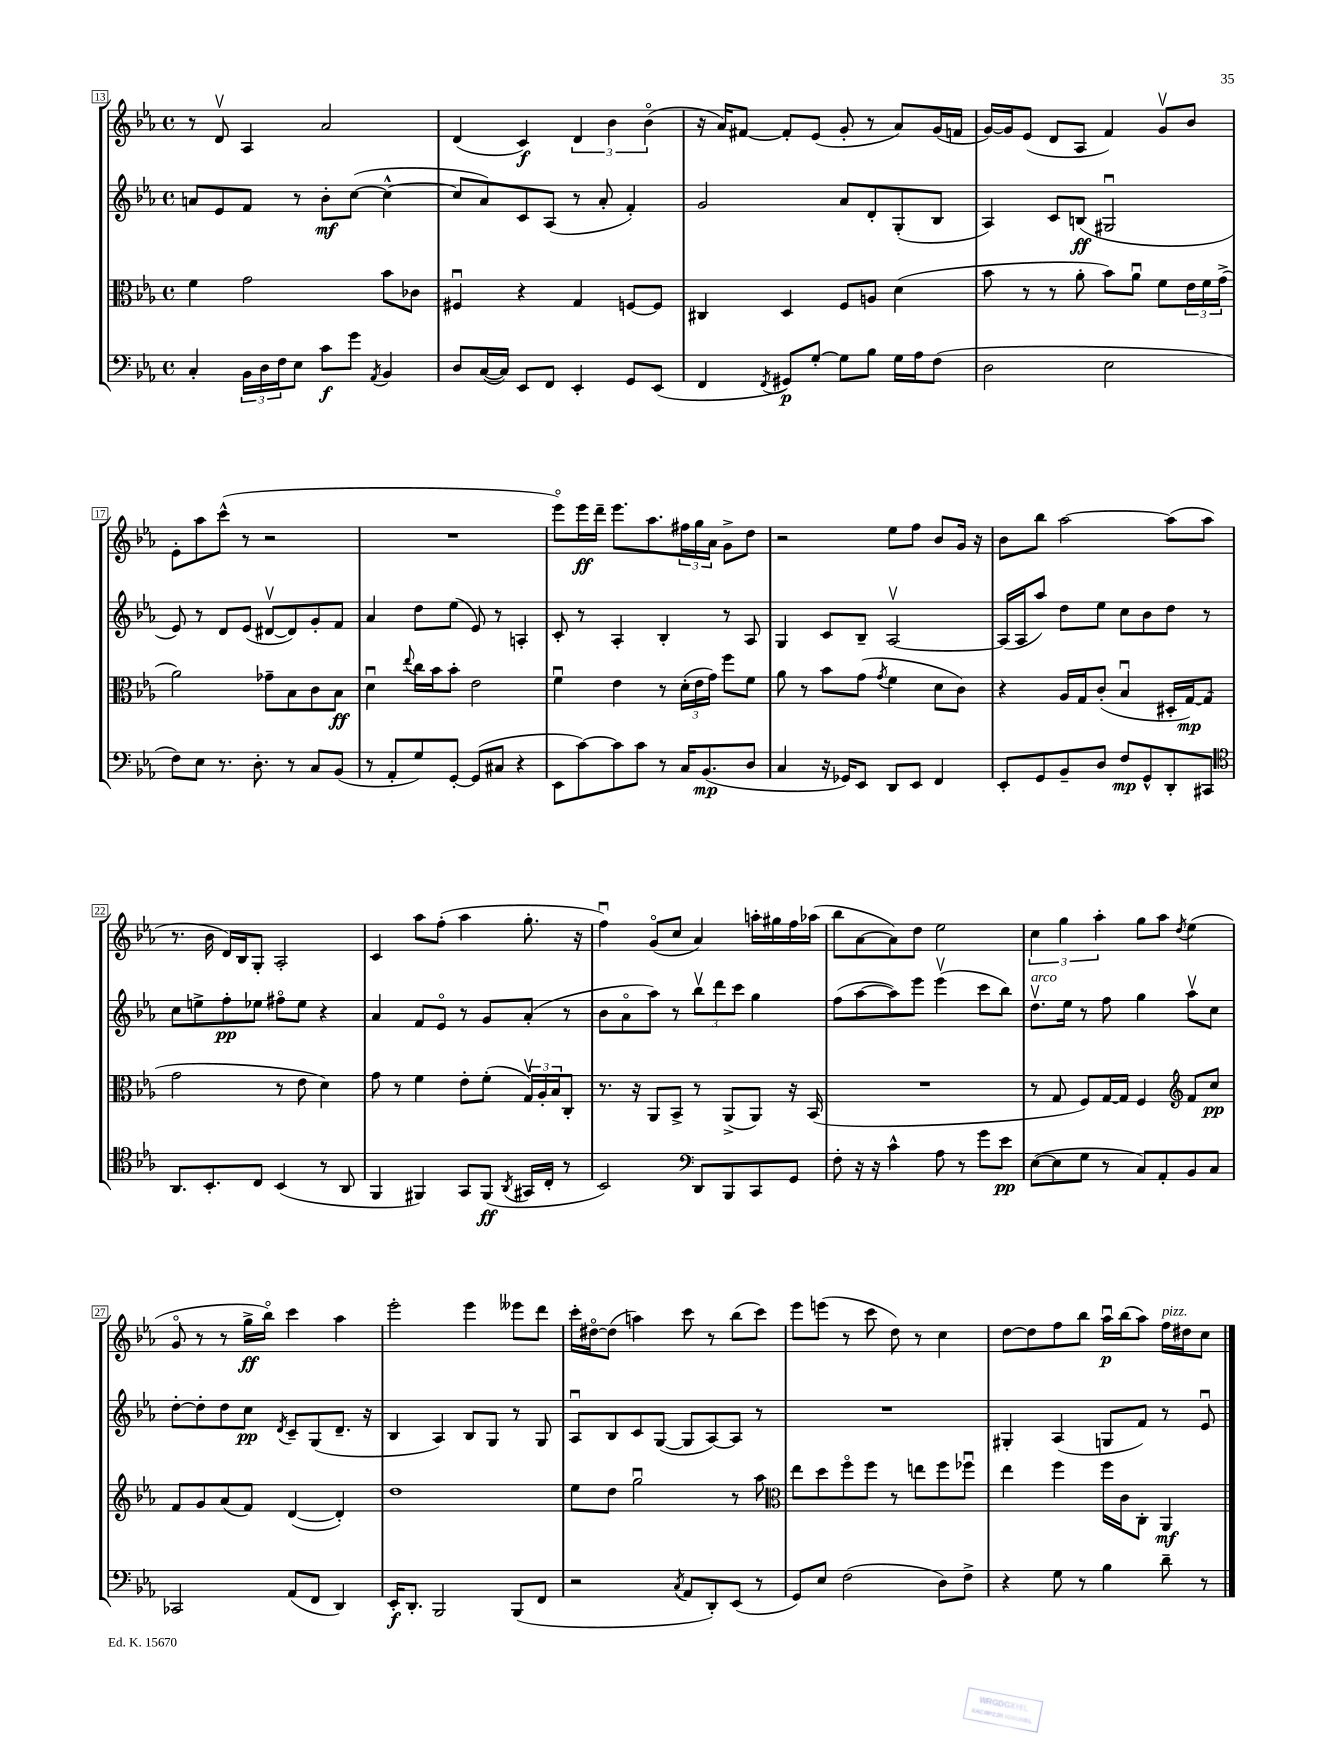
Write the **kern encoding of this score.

**kern	**dynam	**kern	**dynam	**kern	**dynam	**kern	**dynam
*part4	*part4	*part3	*part3	*part2	*part2	*part1	*part1
*staff4	*staff4	*staff3	*staff3	*staff2	*staff2	*staff1	*staff1
*clefF4	*	*clefC3	*	*clefG2	*	*clefG2	*
*k[b-e-a-]	*	*k[b-e-a-]	*	*k[b-e-a-]	*	*k[b-e-a-]	*
*M4/4	*	*M4/4	*	*M4/4	*	*M4/4	*
*met(c)	*	*met(c)	*	*met(c)	*	*met(c)	*
=13	=13	=13	=13	=13	=13	=13	=13
4C'/	.	4f\	.	8an/L	.	8r	.
.	.	.	.	8e-/	.	8dv/	.
24BB-\LL	.	2g\	.	8f/J	.	4A-/	.
24D\	.	.	.	.	.	.	.
24F\J	.	.	.	.	.	.	.
8E-\J	.	.	.	8r	.	.	.
8c\L	f	.	.	8b-'\L	mf	2a-/	.
8g\J	.	.	.	([8cc\J	.	.	.
8qAA-/	.	.	.	.	.	.	.
4BB-/	.	8b-\L	.	4cc^^\_	.	.	.
.	.	8c-X\J	.	.	.	.	.
=14	=14	=14	=14	=14	=14	=14	=14
8D/L	.	4F#Xu/	.	8cc/L]	.	(4d/	.
([16C/L	.	.	.	8a-/)	.	.	.
16C/JJ])	.	.	.	.	.	.	.
8EE-/L	.	4r	.	8c/	.	4c/)	f
8FF/J	.	.	.	(8A-/J	.	.	.
4EE-'/	.	4G/	.	8r	.	6d/	.
.	.	.	.	8a-'/	.	.	.
.	.	.	.	.	.	6b-\	.
8GG/L	.	[8Fn/L	.	4f'/)	.	.	.
.	.	.	.	.	.	(6b-\	.
(8EE-/J	.	8F/J]	.	.	.	.	.
=15	=15	=15	=15	=15	=15	=15	=15
4FF/	.	4C#X/	.	2g/	.	16r	.
.	.	.	.	.	.	16a-/KL)	.
.	.	.	.	.	.	[8f#X/J	.
8qFF/	.	.	.	.	.	.	.
8GG#X/L)	p	4D/	.	.	.	8f#'/L]	.
[8G'/J	.	.	.	.	.	(8e-/J	.
8G\L]	.	8F/L	.	8a-/L	.	8g'/	.
8B-\J	.	8An/J	.	8d'/	.	8r	.
16G\LL	.	(4d\	.	(8G'/	.	8a-/L)	.
16A-\J	.	.	.	.	.	.	.
(8F\J	.	.	.	8B-/J	.	(16g/L	.
.	.	.	.	.	.	16fn/JJ	.
=16	=16	=16	=16	=16	=16	=16	=16
2D\	.	8b-\	.	4A-/)	.	[16g/LL)	.
.	.	.	.	.	.	16g/J]	.
.	.	8r	.	.	.	(8e-/J	.
.	.	8r	.	8c/L	.	8d/L	.
.	.	8a-'\	.	(8Bn/J	ff	8A-/J	.
2E-\	.	8b-\L)	.	2G#Xu/	.	4f/)	.
.	.	8a-u\J	.	.	.	.	.
.	.	8f\L	.	.	.	8gv/L	.
.	.	24e-\L	.	.	.	8b-/J	.
.	.	24f\	.	.	.	.	.
.	.	(24g^\JJ	.	.	.	.	.
!!LO:LB:g=z
=17	=17	=17	=17	=17	=17	=17	=17
8F\L)	.	2a-\)	.	8e-/)	.	8e-'\L	.
8E-\J	.	.	.	8r	.	8aa-\	.
8.r	.	.	.	8d/L	.	(8ccc^^\J	.
.	.	.	.	(8e-/J	.	8r	.
8.D'\	.	.	.	.	.	.	.
.	.	8g-X~\L	.	[8d#Xv/L	.	2r	.
8r	.	8B-\	.	8d#/])	.	.	.
8C/L	.	8c\	.	8g'/	.	.	.
(8BB-/J	.	8B-\J	ff	8f/J	.	.	.
=18	=18	=18	=18	=18	=18	=18	=18
8r	.	4du\	.	4a-/	.	1r	.
8AA-'/L	.	.	.	.	.	.	.
.	.	8qqee-/	.	.	.	.	.
8G/)	.	16cc\LL	.	8dd\L	.	.	.
.	.	16b-\J	.	.	.	.	.
[8GG'/J	.	8b-'\J	.	(8ee-\J	.	.	.
(8GG/L]	.	2e-\	.	8e-/)	.	.	.
8C#X/J	.	.	.	8r	.	.	.
4r	.	.	.	4An'/	.	.	.
=19	=19	=19	=19	=19	=19	=19	=19
8EE-\L	.	4fu\	.	8c'/	.	8eee-\L)	.
[8c\)	.	.	.	8r	.	16eee-\L	ff
.	.	.	.	.	.	16ddd~\JJ	.
8c\]	.	4e-\	.	4A-'/	.	8.eee-\L	.
8c\J	.	.	.	.	.	.	.
.	.	.	.	.	.	8.aa-\	.
8r	.	8r	.	4B-'/	.	.	.
16C/KL	.	(24d'\LL	.	.	.	24ff#X\L	.
.	.	24e-\	.	.	.	24gg\	.
(8.BB-/	mp	.	.	.	.	.	.
.	.	24g\JJ)	.	.	.	24a-\JJ	.
.	.	8ff\L	.	8r	.	8g^\L	.
8D/J	.	8f\J	.	8A-/	.	8dd\J	.
=20	=20	=20	=20	=20	=20	=20	=20
4C/	.	8a-\	.	4G/	.	2r	.
.	.	8r	.	.	.	.	.
16r	.	8b-\L	.	8c/L	.	.	.
16GG-X/KL)	.	.	.	.	.	.	.
8EE-/J	.	(8g\J	.	8B-~/J	.	.	.
.	.	8qg/	.	.	.	.	.
8DD/L	.	4f\	.	[2A-v/	.	8ee-\L	.
8EE-/J	.	.	.	.	.	8ff\J	.
4FF/	.	8d\L	.	.	.	8b-/L	.
.	.	8c\J)	.	.	.	16g/Jk	.
.	.	.	.	.	.	16r	.
=21	=21	=21	=21	=21	=21	=21	=21
8EE-'/L	.	4r	.	(16A-/LL]	.	8b-\L	.
.	.	.	.	16A-/J	.	.	.
8GG/	.	.	.	8aa-/J)	.	8bb-\J	.
8BB-~/	.	16A-/LL	.	8dd\L	.	[2aa-\	.
.	.	16G/J	.	.	.	.	.
8D/J	.	(8c'/J	.	8ee-\J	.	.	.
8F/L	mp	4B-u/	.	8cc\L	.	.	.
8GG^^/	.	.	.	8b-\	.	.	.
8DD'/	.	16D#X'/LL	.	8dd\J	.	(8aa-\L]	.
.	.	[16G/J)	mp	.	.	.	.
8CC#X/J	.	(8G/J]	.	8r	.	8aa-\J	.
!!LO:LB:g=z
=22	=22	=22	=22	=22	=22	=22	=22
*clefC4	*	*	*	*	*	*	*
8.AA-/L	.	2g\	.	8cc\L	.	8.r	.
.	.	.	.	8een^\	.	.	.
8.BB-'/	.	.	.	.	.	16b-\	.
.	.	.	.	8ff'\	pp	16d/LL)	.
.	.	.	.	.	.	16B-/J	.
8C/J	.	.	.	8ee-X\J	.	8G'/J	.
(4BB-/	.	8r	.	8ff#X\L	.	2A-'/	.
.	.	8e-\	.	8ee-\J	.	.	.
8r	.	4d\)	.	4r	.	.	.
8AA-/	.	.	.	.	.	.	.
=23	=23	=23	=23	=23	=23	=23	=23
4FF/	.	8g\	.	4a-/	.	4c/	.
.	.	8r	.	.	.	.	.
4FF#X/)	.	4f\	.	8f/L	.	8aa-\L	.
.	.	.	.	8e-/J	.	(8ff'\J	.
8GG/L	.	8e-'\L	.	8r	.	4aa-\	.
(8FF#/J	ff	(8f'\J	.	8g/L	.	.	.
8qAA-/	.	.	.	.	.	.	.
16GG#X/LL	.	24Gv/LL)	.	(8a-'/J	.	8.gg'\	.
.	.	24A-'/	.	.	.	.	.
16C'/JJ	.	.	.	.	.	.	.
.	.	24B-/J	.	.	.	.	.
8r	.	8C'/J	.	8r	.	.	.
.	.	.	.	.	.	16r	.
=24	=24	=24	=24	=24	=24	=24	=24
2BB-/)	.	8.r	.	8b-\L	.	4ffu\)	.
.	.	.	.	8a-\	.	.	.
.	.	16r	.	.	.	.	.
.	.	8AA-/L	.	8aa-\J)	.	(8g/L	.
.	.	8BB-^/J	.	8r	.	8cc/J	.
*clefF4	*	*	*	*	*	*	*
8DD/L	.	8r	.	12bb-v\L	.	4a-/)	.
.	.	.	.	12ddd\	.	.	.
8BBB-/	.	(8AA-^/L	.	.	.	.	.
.	.	.	.	12ccc\J	.	.	.
8CC/	.	8AA-/J)	.	4gg\	.	16aan'\LL	.
.	.	.	.	.	.	16gg#X\	.
8GG/J	.	16r	.	.	.	16ff\	.
.	.	(16BB-/	.	.	.	(16aa-X\JJ	.
=25	=25	=25	=25	=25	=25	=25	=25
8F'\	.	1r	.	(8ff\L	.	8bb-\L	.
16r	.	.	.	[8aa-\	.	[8a-\	.
16r	.	.	.	.	.	.	.
4c^^\	.	.	.	8aa-\])	.	8a-\])	.
.	.	.	.	8eee-\J	.	8dd\J	.
8A-\	.	.	.	(4eee-v\	.	2ee-\	.
8r	.	.	.	.	.	.	.
8g\L	.	.	.	8ccc\L	.	.	.
8e-\J	pp	.	.	8bb-\J)	.	.	.
=26	=26	=26	=26	=26	=26	=26	=26
!	!	!	!	!LO:TX:a:i:t=arco	!	!	!
([8E-\L	.	8r	.	8.ddv\L	.	6cc\	.
8E-\]	.	8G/	.	.	.	.	.
.	.	.	.	.	.	6gg\	.
.	.	.	.	16ee-\Jk	.	.	.
8G\J	.	8F/L)	.	8r	.	.	.
.	.	.	.	.	.	6aa-'\	.
8r	.	[16G/L	.	8ff\	.	.	.
.	.	16G/JJ]	.	.	.	.	.
8C/L)	.	4F/	.	4gg\	.	8gg\L	.
8AA-'/	.	.	.	.	.	8aa-\J	.
*	*	*clefG2	*	*	*	*	*
.	.	.	.	.	.	8qdd/	.
8BB-/	.	8f/L	.	8aa-v\L	.	(4ee-\	.
8C/J	.	8cc/J	pp	8cc\J	.	.	.
!!LO:LB:g=z
=27	=27	=27	=27	=27	=27	=27	=27
2CC-X/	.	8f/L	.	[8dd'\L	.	8g/	.
.	.	8g/	.	8dd'\]	.	8r	.
.	.	(8a-/	.	8dd\	.	8r	.
.	.	8f/J)	.	8cc\J	pp	16gg^\LL	ff
.	.	.	.	.	.	16bb-\JJ)	.
.	.	.	.	8qd/	.	.	.
(8AA-/L	.	([4d/	.	8c~/L	.	4ccc\	.
8FF/J	.	.	.	(8G/	.	.	.
4DD/)	.	4d'/])	.	8.d~/J	.	4aa-\	.
.	.	.	.	16r	.	.	.
=28	=28	=28	=28	=28	=28	=28	=28
16EE-'/KL	f	1dd	.	4B-/	.	2eee-'\	.
8.DD'/J	.	.	.	.	.	.	.
2BBB-/	.	.	.	4A-/)	.	.	.
.	.	.	.	8B-/L	.	4eee-\	.
.	.	.	.	8G/J	.	.	.
(8BBB-/L	.	.	.	8r	.	8eee--X\L	.
8FF/J	.	.	.	8G/	.	8ddd\J	.
=29	=29	=29	=29	=29	=29	=29	=29
2r	.	8ee-\L	.	8A-u/L	.	16ccc'\LL	.
.	.	.	.	.	.	[16dd#X\J	.
.	.	8dd\J	.	8B-/	.	(8dd#\J]	.
.	.	2ggu\	.	8c/	.	4aan\)	.
.	.	.	.	([8G/J	.	.	.
8qC/	.	.	.	.	.	.	.
8AA-/L	.	.	.	8G/L]	.	8ccc\	.
8DD'/)	.	.	.	[8A-/)	.	8r	.
(8EE-/J	.	8r	.	8A-/J]	.	(8bb-\L	.
8r	.	8aa-\	.	8r	.	8ccc\J)	.
=30	=30	=30	=30	=30	=30	=30	=30
*	*	*clefC3	*	*	*	*	*
8GG/L)	.	8ee-\L	.	1r	.	8eee-\L	.
8E-/J	.	8dd\	.	.	.	(8eeen\J	.
(2F\	.	8ff\	.	.	.	8r	.
.	.	8ff\J	.	.	.	8ccc\	.
.	.	8r	.	.	.	8dd\)	.
.	.	8een\L	.	.	.	8r	.
8D\L)	.	8ff\	.	.	.	4cc\	.
8F^\J	.	8ff-Xu\J	.	.	.	.	.
=31	=31	=31	=31	=31	=31	=31	=31
4r	.	4ee-\	.	4G#X'/	.	[8dd\L	.
.	.	.	.	.	.	8dd\]	.
8G\	.	4ff\	.	(4A-/	.	8ff\	.
8r	.	.	.	.	.	8bb-\J	.
4B-\	.	16ff\LL	.	8Gn/L	.	16aa-u\LL	p
.	.	16c\J	.	.	.	(16bb-\J	.
.	.	8C'\J	.	8f/J)	.	8aa-\J)	.
!	!	!	!	!	!	!LO:TX:a:i:t=pizz.	!
8d~\	.	4AA-/	mf	8r	.	16ff\LL	.
.	.	.	.	.	.	16dd#X\J	.
8r	.	.	.	8e-u/	.	8cc\J	.
==	==	==	==	==	==	==	==
*-	*-	*-	*-	*-	*-	*-	*-
